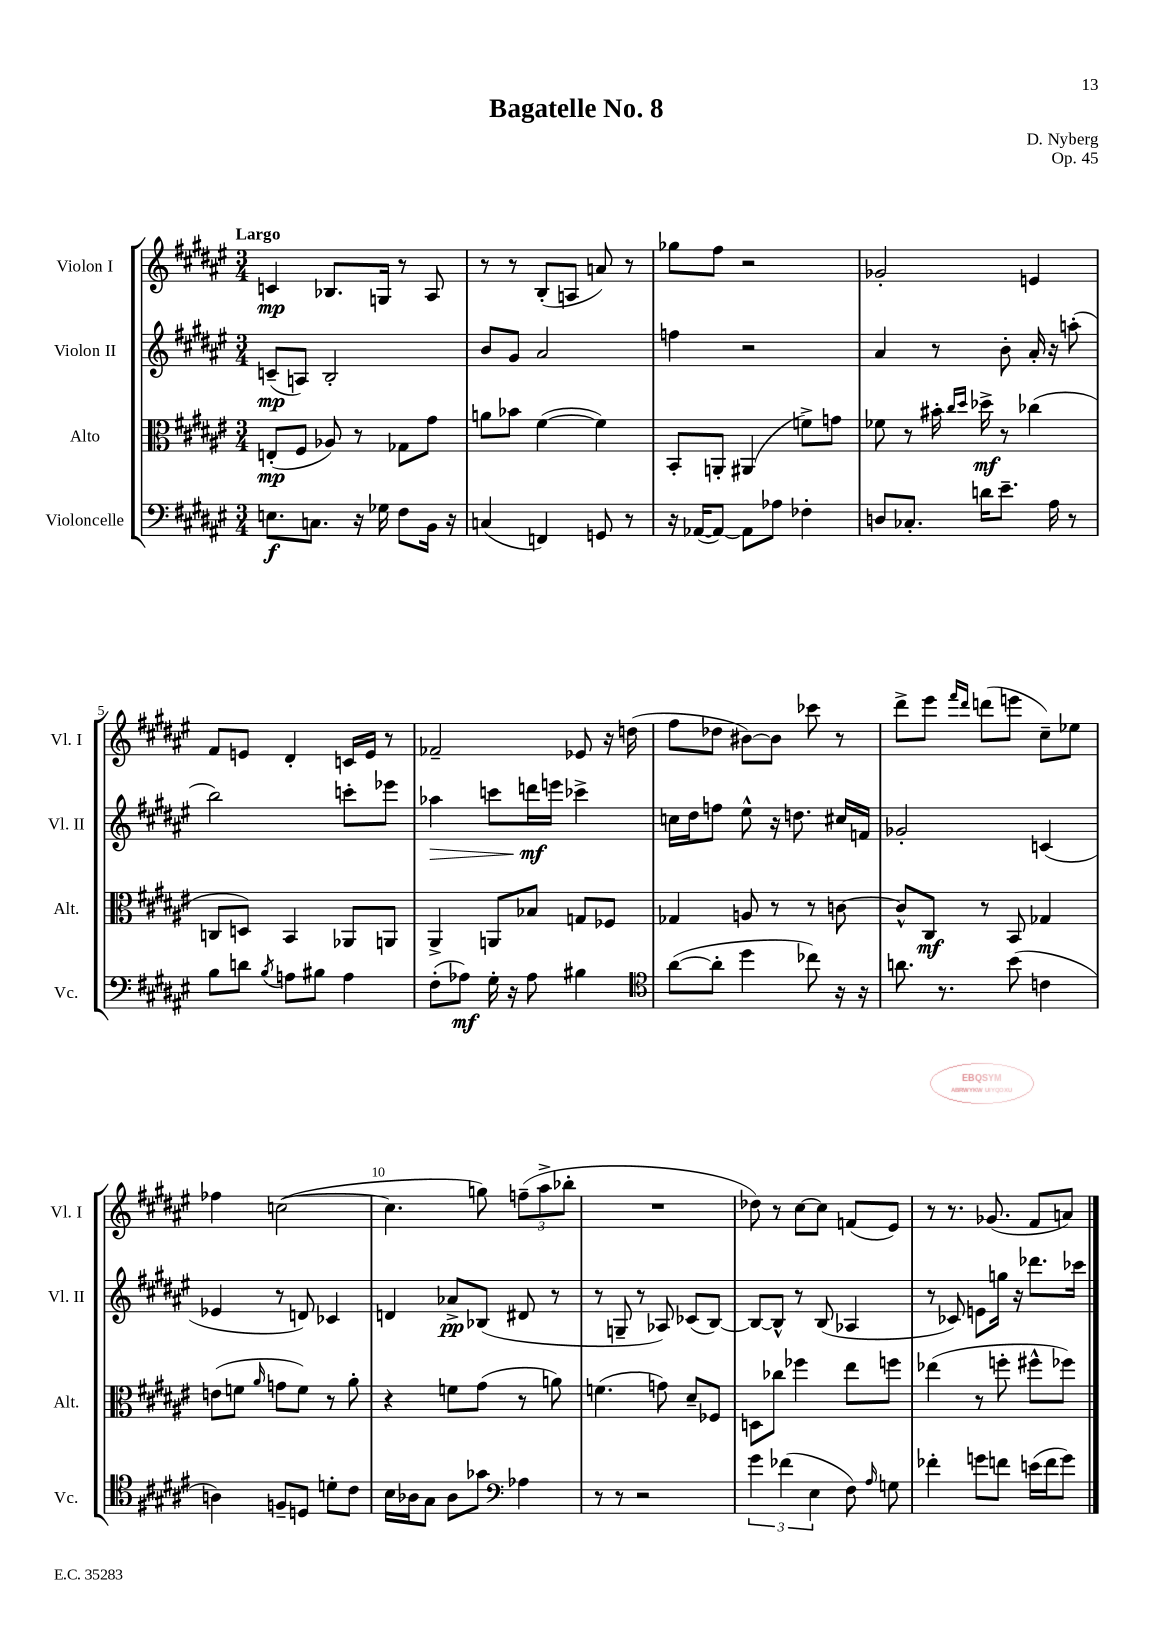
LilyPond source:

\header { title = "Bagatelle No. 8" composer = "D. Nyberg" opus = "Op. 45" }
<<
\new StaffGroup <<
\new Staff = "s0" \with { instrumentName = "Violon I" shortInstrumentName = "Vl. I" } {
    \clef treble \key fis \major \numericTimeSignature \time 3/4 \tempo "Largo"
    \autoBeamOff c'4\mp bes8.[ g16] r8 ais8 |
    r8 r8 b8[-.( a8] a'8) r8 |
    ges''8[ fis''8] r2 |
    ges'2-. e'4 |
    fis'8[ e'8] dis'4-. c'16[ e'16] r8 |
    fes'2-- ees'8 r16 d''16( |
    fis''8[ des''8] bis'8[~) bis'8] ces'''8 r8 |
    dis'''8[-> eis'''8] \grace { fis'''16[ dis'''16] } d'''8[( e'''8] cis''8[--) ees''8] |
    fes''4 c''2~( |
    c''4. g''8) \tuplet 3/2 { f''8[--( ais''8-> bes''8]-. } |
    R2. |
    des''8) r8 cis''8[~ cis''8] f'8[( eis'8]) |
    r8 r8. ges'8.( fis'8[ a'8]) \bar "|." |
}
\new Staff = "s1" \with { instrumentName = "Violon II" shortInstrumentName = "Vl. II" } {
    \clef treble \key fis \major \numericTimeSignature \time 3/4
    \autoBeamOff c'8[--\mp( a8]) b2-. |
    b'8[ gis'8] ais'2 |
    f''4 r2 |
    ais'4 r8 b'8-. ais'16-. r16 a''8-.( |
    b''2) c'''8[-. ees'''8] |
    aes''4\> c'''8[ d'''16\mf\! e'''16] ces'''4-> |
    c''16[ dis''16 f''8] eis''8-^ r16 d''8. cis''16[ f'16] |
    ges'2-. c'4( |
    ees'4 r8 d'8) ces'4 |
    d'4 aes'8[->\pp bes8]( dis'8 r8 |
    r8 g8-- r8 aes8) ces'8[( b8]~) |
    b8[~ b8]-^ r8 b8( aes4 |
    r8 ces'8) e'8[ g''16] r16 des'''8.[ ces'''16] \bar "|." |
}
\new Staff = "s2" \with { instrumentName = "Alto" shortInstrumentName = "Alt." } {
    \clef alto \key fis \major \numericTimeSignature \time 3/4
    \autoBeamOff e8[-.\mp( fis8] aes8) r8 ges8[ gis'8] |
    a'8[ bes'8] fis'4~( fis'4) |
    b,8[-. a,8]-. ais,4( f'8[->) g'8] |
    fes'8 r8 bis'16-. \grace { cis''16[ dis''16] } des''16->\mf r8 ces''4( |
    c8[ d8]) b,4 aes,8[ a,8] |
    ais,4-> a,8[ bes8] g8[ fes8] |
    ges4 a8 r8 r8 c'8~ |
    c'8[-^ cis8]\mf r8 b,8 ges4 |
    e'8[( f'8] \grace { ais'16 } g'8[ f'8]) r8 ais'8-. |
    r4 f'8[ gis'8]( r8 a'8) |
    f'4.( g'8) dis'8[-- fes8] |
    d8[ ces''8] fes''4 eis''8[ f''8] |
    ees''4( r8 f''8-. fis''8[-^ fes''8]) \bar "|." |
}
\new Staff = "s3" \with { instrumentName = "Violoncelle" shortInstrumentName = "Vc." } {
    \clef bass \key fis \major \numericTimeSignature \time 3/4
    \autoBeamOff e8.[\f c8.] r16 ges16 fis8[ b,16] r16 |
    c4( f,4) g,8 r8 |
    r16 aes,16[~( aes,8]~) aes,8[ aes8] fes4-. |
    d8[ ces8.]-. d'16[ eis'8.]-- ais16 r8 |
    b8[ d'8] \acciaccatura { b8 } a8[ bis8] a4 |
    fis8[-.( aes8]\mf) gis16-. r16 aes8 bis4 |
    \clef tenor ais'8[~( ais'8]-. dis''4 ces''8) r16 r16 |
    a'8. r8. b'8( c'4 |
    a4) f8[-- d8] d'8[-. cis'8] |
    b16[ aes16 gis8] aes8[ ges'8] \clef bass aes4 |
    r8 r8 r2 |
    \tuplet 3/2 { gis'4 fes'4( eis4 } fis8) \grace { ais16 } g8 |
    fes'4-. g'8[ f'8] e'16[( f'16 g'8]) \bar "|." |
}
>>
>>
\layout { \context { \Score \override BarNumber.break-visibility = ##(#f #t #t) barNumberVisibility = #(every-nth-bar-number-visible 5) } }
